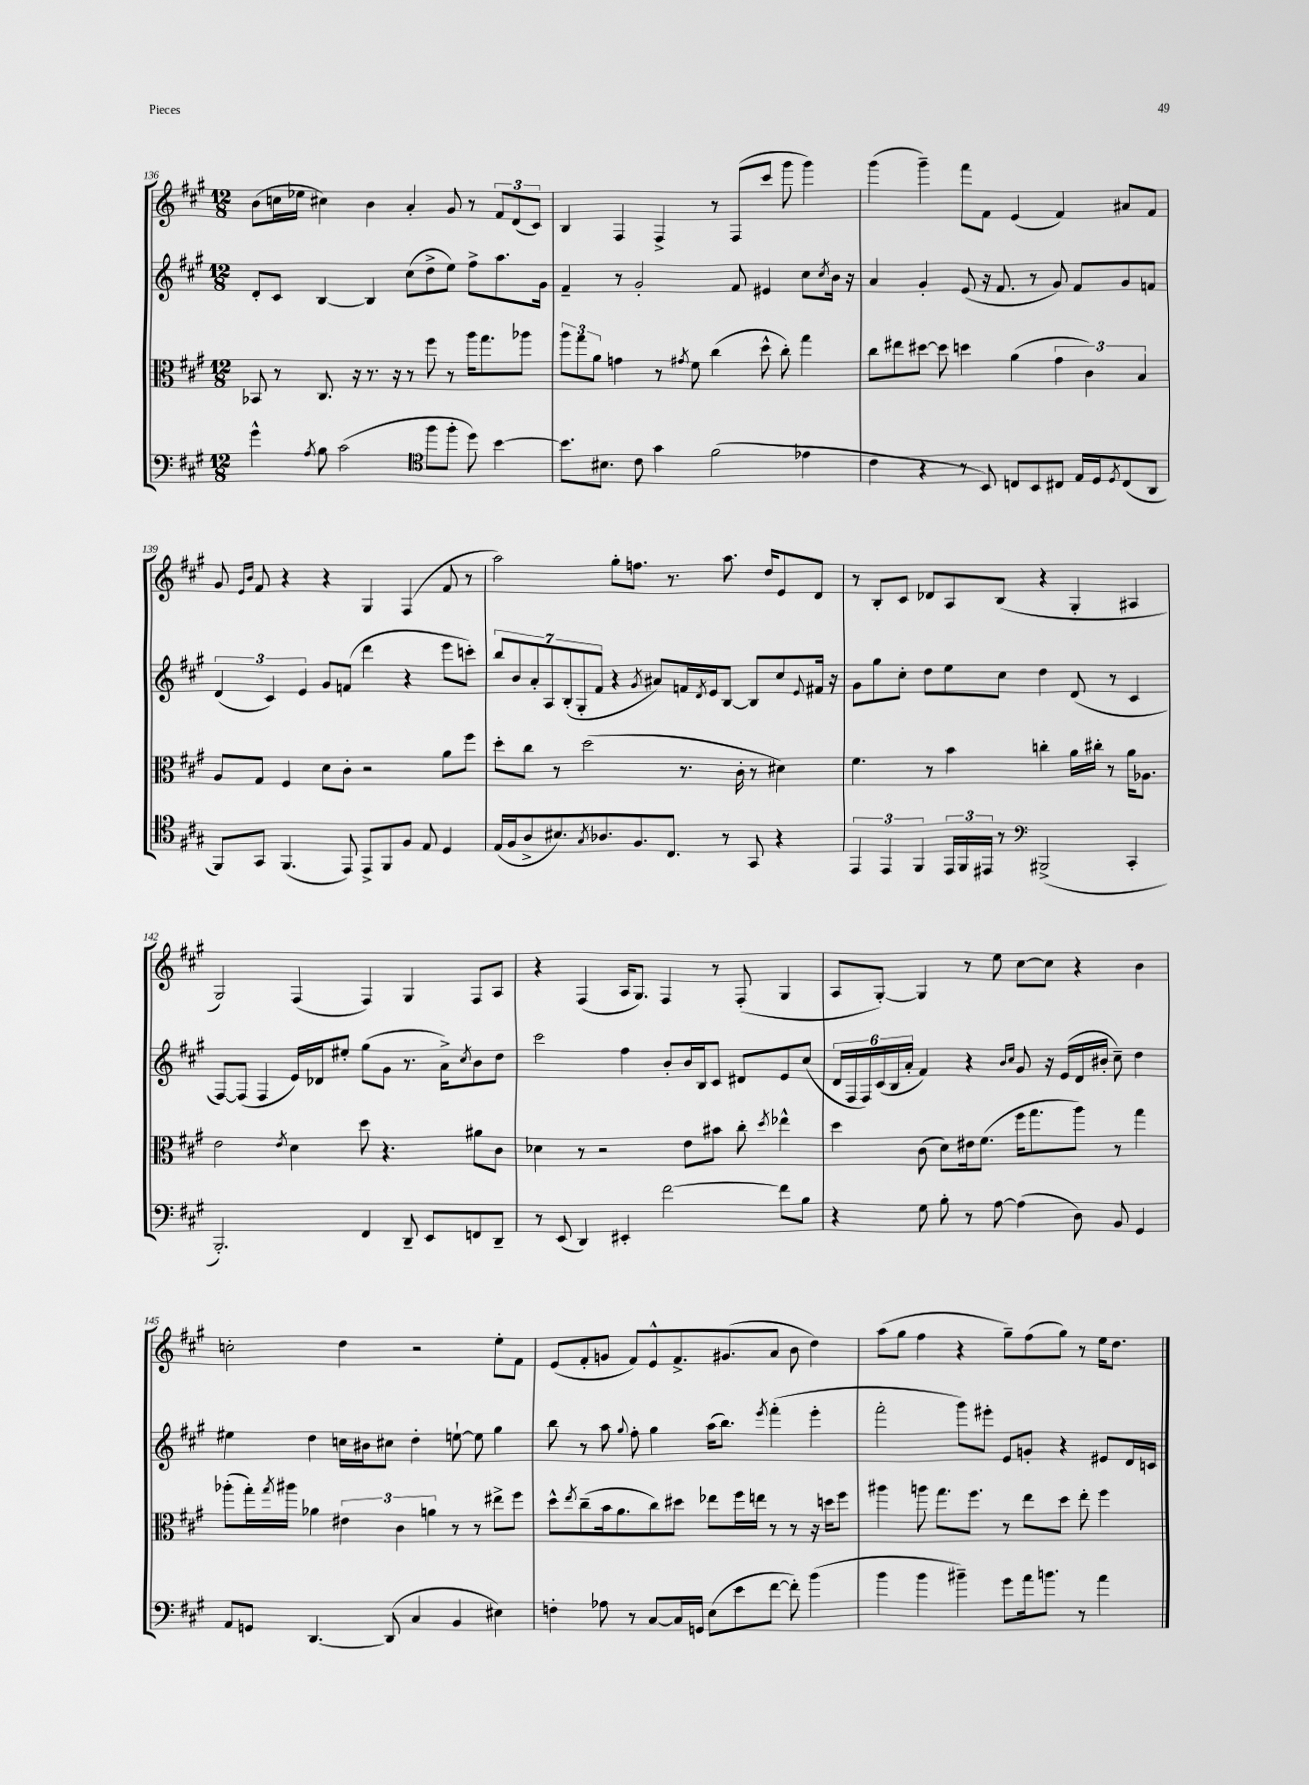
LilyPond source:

<<
\new StaffGroup <<
\new Staff = "s0" {
    \clef treble \key a \major \numericTimeSignature \time 12/8
    b'8( c''16 ees''16 cis''4) b'4 a'4-. gis'8 r8 \tuplet 3/2 { fis'8 d'8( cis'8) } |
    b4 fis4 fis4-> r8 fis8( cis'''8 gis'''8 gis'''4) |
    gis'''4( gis'''4--) fis'''8 fis'8 e'4( fis'4) ais'8 fis'8 |
    gis'8 \grace { e'16 b'16 } fis'8 r4 r4 gis4 fis4( fis'8 r8 |
    a''2) gis''8-. f''8. r8. a''8. d''16 e'8 d'8 |
    r8 b8-. cis'8 des'8 a8 b8( r4 gis4-. ais4 |
    gis2) fis4( fis4) gis4 fis8 a8 |
    r4 fis4( a16 gis8.) fis4 r8 fis8-.( gis4 |
    a8 gis8~-.) gis4 r8 e''8 cis''8~ cis''8 r4 b'4 |
    c''2-. d''4 r2 e''8-. fis'8 |
    e'8( fis'8-. g'8 fis'8) e'8-^ fis'8.-> gis'8.( a'8 b'8 d''4) |
    a''8( gis''8 fis''4 r4 gis''8--) fis''8( gis''8) r8 e''16 d''8. \bar "|." |
}
\new Staff = "s1" {
    \clef treble \key a \major \numericTimeSignature \time 12/8
    d'8-. cis'8 b4~ b4 cis''8( d''8-> e''8) fis''8-> a''8. gis'16 |
    fis'4-- r8 gis'2-. fis'8 eis'4 cis''8 \acciaccatura { cis''8 } b'16 r16 |
    a'4 gis'4-. e'8( r16 fis'8. r8 gis'8) fis'8 gis'8 f'8 |
    \tuplet 3/2 { d'4( cis'4) e'4 } gis'8 f'8( d'''4 r4 e'''8 c'''8-.) |
    \tuplet 7/4 { b''8 b'8 a'8-. a8 b8-.( gis8-. fis'8 } r4 \acciaccatura { gis'8 } ais'8) f'16 \acciaccatura { d'8 } e'16 b8~ b8 cis''8 \appoggiatura { e'8 } fis'16 r16 |
    gis'8 gis''8 cis''8-. d''8 e''8 cis''8 d''4 d'8( r8 cis'4 |
    fis8~) fis8( fis4 e'16) des'16 eis''8-. gis''8( gis'8 r8. a'16->) \acciaccatura { cis''8 } b'8 d''8 |
    cis'''2 fis''4 b'8-. b'16 b16 cis'8 dis'8 e'8 cis''8( |
    \tuplet 6/4 { d'16 fis16 fis16) cis'16( b16 a'16-. } fis'4) r4 \grace { b'16 cis''16 } gis'8 r16 e'16( d'16 bis'16-. cis''8--) d''4 |
    eis''4 d''4 c''16 bis'16 cis''8 d''4-. e''8~-! e''8 gis''4 |
    b''8 r8 a''8 \appoggiatura { gis''8 } fis''8-. gis''4 a''16( b''8.) \acciaccatura { e'''8 } fis'''4-.( e'''4-. |
    fis'''2-. gis'''8) eis'''8-. e'8 g'8-. r4 eis'8 d'16 c'16 \bar "|." |
}
\new Staff = "s2" {
    \clef alto \key a \major \numericTimeSignature \time 12/8
    bes,8 r8 cis8. r16 r8. r16 r8 fis''8 r8 a''16 gis''8. aes''8 |
    \tuplet 3/2 { a''8 gis''8 a'8 } g'4 r8 \acciaccatura { gis'8 } fis'8 cis''4( d''8-^ cis''8-.) gis''4 |
    cis''8 eis''8 dis''8~ dis''8 d''4 a'4( \tuplet 3/2 { gis'4 cis'4) b4 } |
    a8 gis8 fis4 d'8 cis'8-. r2 a'8 fis''8 |
    d''8-. cis''8 r8 d''2( r8. cis'16-. r8 dis'4) |
    fis'4. r8 b'4 c''4-. a'16 cis''16-. r8 a'16 aes8. |
    e'2 \acciaccatura { e'8 } d'4 d''8 r4. ais'8 cis'8 |
    des'4 r8 r2 e'8 bis'8 cis''8-. \acciaccatura { d''8 } ees''4-^ |
    d''4 cis'8( d'8) eis'16 fis'8.( fis''16 gis''8. a''8) r8 gis''4 |
    aes''8-.( gis''16-.) \acciaccatura { gis''8 } ais''16 aes'4 \tuplet 3/2 { eis'4 cis'4 a'4 } r8 r8 eis''8-> fis''8 |
    d''8-^ \acciaccatura { e''8 } cis''8--( b'16 a'8. cis''8) dis''8 ees''8 fis''16 e''16 r8 r8 r16 d''16 fis''8 |
    ais''4 a''8 gis''8. fis''8. r8 e''8 d''8 e''8-. fis''4 \bar "|." |
}
\new Staff = "s3" {
    \clef bass \key a \major \numericTimeSignature \time 12/8
    gis'4-^ \acciaccatura { a8 } b8 cis'2( \clef tenor fis''8 fis''8-. d''8) b'4~ |
    b'8. bis8. cis'8 gis'4 fis'2( ees'4 |
    cis'4 r4 r8 b,8) c8 b,8 cis8 e16 d16 \acciaccatura { d8 } cis8( a,8 |
    fis,8) gis,8 fis,4.( e,8) e,8-> fis,8 fis8 e8 d4 |
    e16( fis16 a8-> bis8.) \acciaccatura { gis8 } aes8. fis8. cis8. r8 gis,8 r4 |
    \tuplet 3/2 { e,4 e,4 fis,4 } \tuplet 3/2 { e,16 fis,16 eis,16 } r8 \clef bass bis,,2->( cis,4-. |
    b,,2.-.) fis,4 d,8-- e,8 f,8 d,8-- |
    r8 e,8( d,4) eis,4-. fis'2~ fis'8 b8 |
    r4 gis8 b8-. r8 a8~ a4( d8) b,8 gis,4 |
    a,8 g,8 d,4.~ d,8( cis4 b,4 eis4) |
    f4-. aes8 r8 cis8~ cis16 g,16 e8( e'8 fis'8~ fis'8-.) b'4( |
    b'4 b'4 bis'4--) gis'8 a'16 b'8. r8 a'4 \bar "|." |
}
>>
>>
\layout { \context { \Score currentBarNumber = #136 } }
